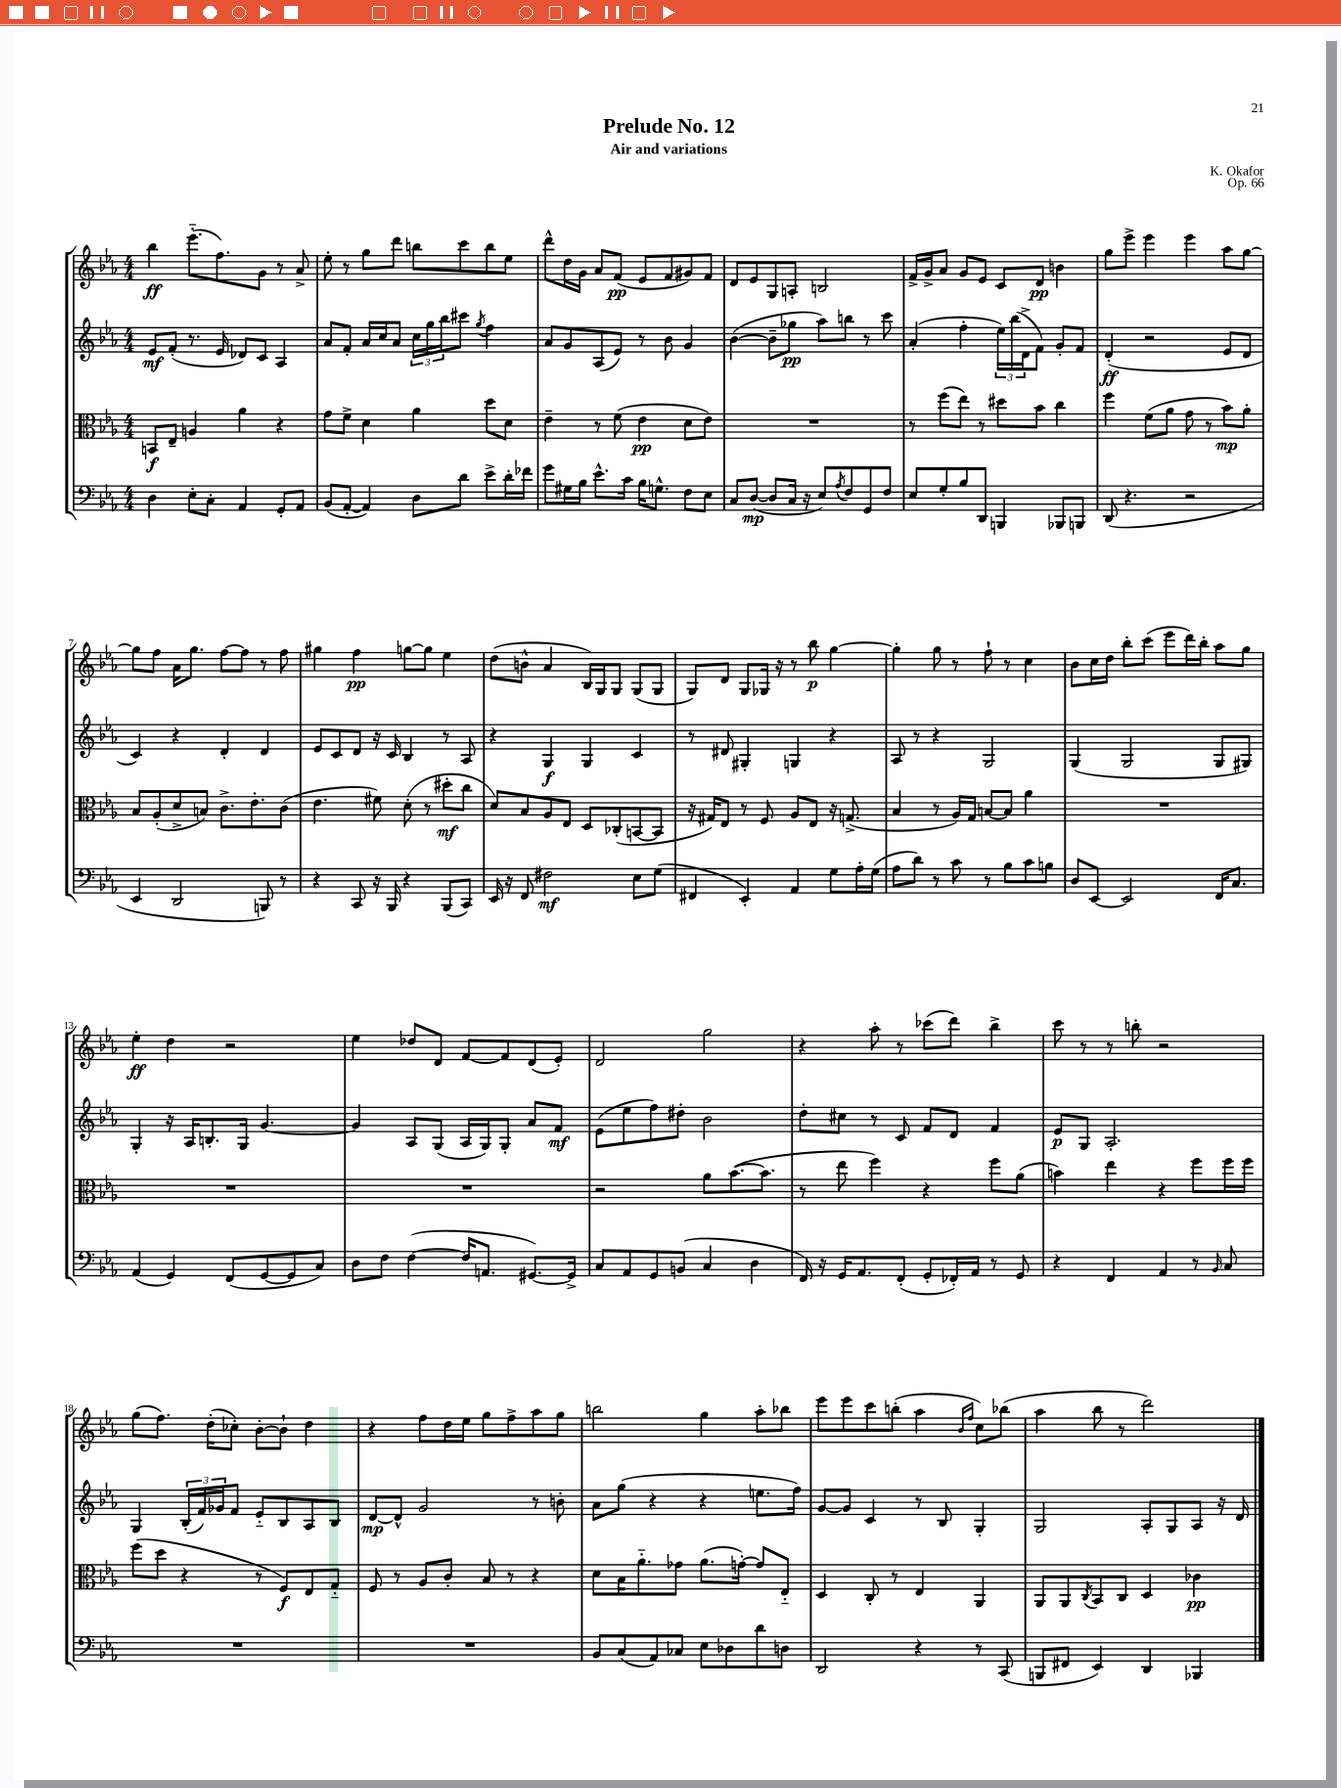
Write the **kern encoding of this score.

**kern	**dynam	**kern	**dynam	**kern	**dynam	**kern	**dynam
*part4	*part4	*part3	*part3	*part2	*part2	*part1	*part1
*staff4	*staff4	*staff3	*staff3	*staff2	*staff2	*staff1	*staff1
*clefF4	*	*clefC3	*	*clefG2	*	*clefG2	*
*k[b-e-a-]	*	*k[b-e-a-]	*	*k[b-e-a-]	*	*k[b-e-a-]	*
*M4/4	*	*M4/4	*	*M4/4	*	*M4/4	*
=1	=1	=1	=1	=1	=1	=1	=1
4D\	.	8BBn/L	f	8e-/L	mf	4bb-\	ff
.	.	8E-~/J	.	(8f'/J	.	.	.
8E-'\L	.	4An/	.	8.r	.	(8.eee-\L	.
8C'\J	.	.	.	.	.	.	.
.	.	.	.	16e-/	.	8.ff\)	.
4AA-/	.	4a-\	.	8d-X/L)	.	.	.
.	.	.	.	8c/J	.	8g\J	.
8GG'/L	.	4r	.	4A-/	.	8r	.
8AA-/J	.	.	.	.	.	8a-^/	.
=2	=2	=2	=2	=2	=2	=2	=2
(8BB-/L	.	8g\L	.	8a-/L	.	8ee-'\	.
[8AA-'/J	.	8f^\J	.	8f'/J	.	8r	.
4AA-/])	.	4d\	.	16a-/LL	.	8gg\L	.
.	.	.	.	16cc/J	.	.	.
.	.	.	.	8a-/J	.	8ddd\J	.
8D\L	.	4a-\	.	24cc\LL	.	8bbn\L	.
.	.	.	.	24gg\	.	.	.
.	.	.	.	24bb-\J	.	.	.
8d\J	.	.	.	8ccc#X\J	.	8ccc\	.
.	.	.	.	8qgg/	.	.	.
8e-^\L	.	8dd\L	.	4ff\	.	8bb\	.
16d'\L	.	8d\J	.	.	.	8ee-\J	.
16f-X\JJ	.	.	.	.	.	.	.
=3	=3	=3	=3	=3	=3	=3	=3
8g\L	.	4e-~\	.	8a-/L	.	8ddd^^\L	.
16G#X\L	.	.	.	8g/	.	16dd\L	.
16B-\JJ	.	.	.	.	.	16g\JJ	.
8.e-^^\L	.	8r	.	(8A-/	.	8a-/L	.
.	.	(8f\	.	8e-/J)	.	(8f/J	pp
16c\Jk	.	.	.	.	.	.	.
16B-\KL	.	4e-\	pp	8r	.	8e-/L	.
8.Gn^^\J	.	.	.	.	.	.	.
.	.	.	.	8b-\	.	8f/	.
8F\L	.	8d\L	.	4g/	.	8g#X/)	.
8E-\J	.	8e-\J)	.	.	.	8f/J	.
=4	=4	=4	=4	=4	=4	=4	=4
8C/L	.	1r	.	([4b-\	.	8d/L	.
([8D/J	mp	.	.	.	.	8e-/	.
8D/L]	.	.	.	8b-~\L]	.	8G/	.
16C/Jk	.	.	.	8gg-X\J	pp	8An'/J	.
16r	.	.	.	.	.	.	.
8E-/L)	.	.	.	8aa-\L)	.	2Bn/	.
8qA-/	.	.	.	.	.	.	.
8F/	.	.	.	8bbn\J	.	.	.
8GG/	.	.	.	8r	.	.	.
8F/J	.	.	.	8ccc\	.	.	.
=5	=5	=5	=5	=5	=5	=5	=5
8E-/L	.	8r	.	(4a-'/	.	16f^/LL	.
.	.	.	.	.	.	16g^/J	.
8G'/	.	(8ff\L	.	.	.	8a-/J	.
8B-/	.	8ee-\J)	.	4ff'\	.	8g/L	.
8DD/J	.	8r	.	.	.	8e-/J	.
4BBBn/	.	8dd#X\L	.	24ee-\LL)	.	8c/L	.
.	.	.	.	(24bb-\	.	.	.
.	.	.	.	24d^\J	.	.	.
.	.	8b-\J	.	8f\J)	.	8d/J	pp
8BBB-X/L	.	4cc\	.	8g'/L	.	4bn\	.
8BBBn/J	.	.	.	8f/J	.	.	.
=6	=6	=6	=6	=6	=6	=6	=6
(8DD/	.	4ff\	.	(4d'/	ff	8gg\L	.
4.r	.	.	.	.	.	8eee-^\J	.
.	.	(8f\L	.	2r	.	4eee-\	.
.	.	8a-\J	.	.	.	.	.
2r	.	8g\	.	.	.	4eee-\	.
.	.	8r	.	.	.	.	.
.	.	8b-\L)	mp	8e-/L	.	8aa-\L	.
.	.	8a-'\J	.	8d/J	.	[8gg\J	.
!!LO:LB:g=z
=7	=7	=7	=7	=7	=7	=7	=7
4EE-/	.	8B-/L	.	4c/)	.	8gg\L]	.
.	.	(8A-'/	.	.	.	8ff\J	.
2DD/	.	8d^/	.	4r	.	16a-\KL	.
.	.	.	.	.	.	8.gg\J	.
.	.	8Bn/J)	.	.	.	.	.
.	.	8.c^\L	.	4d'/	.	[8ff\L	.
.	.	.	.	.	.	8ff\J]	.
.	.	8.e-'\	.	.	.	.	.
8BBBn/)	.	.	.	4d/	.	8r	.
8r	.	(8c\J	.	.	.	8ff\	.
=8	=8	=8	=8	=8	=8	=8	=8
4r	.	4.e-\	.	8e-/L	.	4gg#X\	.
.	.	.	.	8c/	.	.	.
8CC/	.	.	.	8d/J	.	4ff\	pp
16r	.	8f#X\)	.	16r	.	.	.
16BBB-/	.	.	.	16c/	.	.	.
4r	.	(8d'\	.	4B-/	.	[8ggn\L	.
.	.	8r	.	.	.	8gg\J]	.
(8BBB-/L	.	8dd#X'\L	mf	8r	.	4ee-\	.
8CC/J)	.	8cc\J	.	8A-/	.	.	.
=9	=9	=9	=9	=9	=9	=9	=9
16EE-/	.	8d/L)	.	4r	.	(8dd\L	.
16r	.	.	.	.	.	.	.
8FF/	.	8B-/	.	.	.	8bn^^\J	.
2F#X\	mf	8A-/	.	4G/	f	4a-/	.
.	.	8E-/J	.	.	.	.	.
.	.	8D/L	.	4G/	.	16B-/LL)	.
.	.	.	.	.	.	16G/J	.
.	.	(8C-X'/	.	.	.	8G/J	.
8E-\L	.	[8BBn/	.	4c/	.	(8G/L	.
(8G\J	.	8BB/J]	.	.	.	8G/J	.
=10	=10	=10	=10	=10	=10	=10	=10
4FF#X/	.	16r	.	8r	.	8G/L)	.
.	.	16G#X/KL)	.	.	.	.	.
.	.	8E-/J	.	8d#X/	.	8d/J	.
4EE-'/)	.	8r	.	4G#X'/	.	8G/L	.
.	.	8F/	.	.	.	16G-X/Jk	.
.	.	.	.	.	.	16r	.
4AA-/	.	8A-/L	.	4Gn/	.	8r	.
.	.	8E-/J	.	.	.	8bb-\	p
8G\L	.	16r	.	4r	.	[4gg\	.
.	.	(8.Gn^/	.	.	.	.	.
16A-'\L	.	.	.	.	.	.	.
(16G\JJ	.	.	.	.	.	.	.
=11	=11	=11	=11	=11	=11	=11	=11
8A-\L	.	4B-/	.	8A-/	.	4gg'\]	.
8d\J)	.	.	.	8r	.	.	.
8r	.	8r	.	4r	.	8gg\	.
8c\	.	16A-/LL)	.	.	.	8r	.
.	.	16G/JJ	.	.	.	.	.
8r	.	[8Bn/L	.	2G/	.	8ff`\	.
8B-\L	.	8B/J]	.	.	.	8r	.
8c\	.	4a-\	.	.	.	4cc\	.
8Bn\J	.	.	.	.	.	.	.
=12	=12	=12	=12	=12	=12	=12	=12
8D/L	.	1r	.	(4G/	.	8b-\L	.
[8EE-/J	.	.	.	.	.	16cc\L	.
.	.	.	.	.	.	16dd\JJ	.
2EE-/]	.	.	.	2G/	.	8bb-'\L	.
.	.	.	.	.	.	(8ccc\J	.
.	.	.	.	.	.	8eee-\L	.
.	.	.	.	.	.	16ddd\L)	.
.	.	.	.	.	.	16bb-'\JJ	.
16FF/KL	.	.	.	8G/L	.	8aa-\L	.
8.C/J	.	.	.	.	.	.	.
.	.	.	.	8G#X/J)	.	8gg\J	.
!!LO:LB:g=z
=13	=13	=13	=13	=13	=13	=13	=13
(4AA-/	.	1r	.	4G'/	.	4ee-'\	ff
4GG/)	.	.	.	16r	.	4dd\	.
.	.	.	.	16A-/KL	.	.	.
.	.	.	.	8.Bn'/	.	.	.
(8FF/L	.	.	.	.	.	2r	.
.	.	.	.	16G/Jk	.	.	.
[8GG/	.	.	.	[4.g/	.	.	.
8GG/]	.	.	.	.	.	.	.
8C/J)	.	.	.	.	.	.	.
=14	=14	=14	=14	=14	=14	=14	=14
8D\L	.	1r	.	4g/]	.	4ee-\	.
8F\J	.	.	.	.	.	.	.
([4F\	.	.	.	8A-/L	.	8dd-X/L	.
.	.	.	.	(8G/J	.	8d/J	.
16F/KL]	.	.	.	16A-/LL	.	[8f/L	.
8.AAn/J	.	.	.	16G/J)	.	.	.
.	.	.	.	8G'/J	.	8f/]	.
[8.GG#X/L)	.	.	.	8a-/L	.	(8d/	.
.	.	.	.	8f/J	mf	8e-'/J)	.
16GG#^/Jk]	.	.	.	.	.	.	.
=15	=15	=15	=15	=15	=15	=15	=15
8C/L	.	2r	.	(8e-\L	.	2d/	.
8AA-/	.	.	.	8ee-\	.	.	.
8GG/	.	.	.	8ff\)	.	.	.
(8BBn/J	.	.	.	8dd#X'\J	.	.	.
4C/	.	8a-\L	.	2b-\	.	2gg\	.
.	.	([8.b-\	.	.	.	.	.
4D\	.	.	.	.	.	.	.
.	.	8.b-\J]	.	.	.	.	.
=16	=16	=16	=16	=16	=16	=16	=16
16FF/)	.	8r	.	8dd'\L	.	4r	.
16r	.	.	.	.	.	.	.
16GG/KL	.	8ee-\	.	8cc#X\J	.	.	.
8.AA-/	.	.	.	.	.	.	.
.	.	4ff\)	.	8r	.	8aa-'\	.
(8FF'/J	.	.	.	8c/	.	8r	.
8GG'/L	.	4r	.	8f/L	.	(8ccc-X\L	.
16FF-X'/L)	.	.	.	8d/J	.	8ddd\J)	.
16AA-/JJ	.	.	.	.	.	.	.
8r	.	8ff\L	.	4f/	.	4bb-^\	.
8GG/	.	(8a-\J	.	.	.	.	.
=17	=17	=17	=17	=17	=17	=17	=17
4r	.	4bn\)	.	8e-/L	p	8ccc\	.
.	.	.	.	8G/J	.	8r	.
4FF/	.	4ee-\	.	2.A-'/	.	8r	.
.	.	.	.	.	.	8bbn'\	.
4AA-/	.	4r	.	.	.	2r	.
8r	.	8ff\L	.	.	.	.	.
16qqBB-/	.	.	.	.	.	.	.
8C/	.	16ff\L	.	.	.	.	.
.	.	16ff\JJ	.	.	.	.	.
!!LO:LB:g=z
=18	=18	=18	=18	=18	=18	=18	=18
1r	.	(8ff\L	.	4G/	.	(8gg\L	.
.	.	8dd\J	.	.	.	8.ff\J)	.
.	.	4r	.	(24B-'/LL	.	.	.
.	.	.	.	24f/)	.	.	.
.	.	.	.	.	.	(16dd'\KL	.
.	.	.	.	24g-X/J	.	.	.
.	.	.	.	8f/J	.	8cc-X'\J)	.
.	.	8r	.	8e-/L	.	[8b-'\L	.
.	.	8F/L)	f	8B-/	.	8b-`\J]	.
.	.	8E-/	.	8A-/	.	4dd\	.
.	.	8G/J	.	8B-/J	.	.	.
=19	=19	=19	=19	=19	=19	=19	=19
1r	.	8F/	.	[8d/L	mp	4r	.
.	.	8r	.	8d^^/J]	.	.	.
.	.	8A-/L	.	2g/	.	8ff\L	.
.	.	8c'/J	.	.	.	16dd\L	.
.	.	.	.	.	.	16ee-\JJ	.
.	.	8B-/	.	.	.	8gg\L	.
.	.	8r	.	.	.	8ff^\	.
.	.	4r	.	8r	.	8aa-\	.
.	.	.	.	8bn'\	.	8gg\J	.
=20	=20	=20	=20	=20	=20	=20	=20
8BB-/L	.	8d\L	.	8a-\L	.	2bbn\	.
(8C/	.	16B-\K	.	(8gg\J	.	.	.
.	.	8.a-\	.	.	.	.	.
8AA-/)	.	.	.	4r	.	.	.
8C-X/J	.	8g-X\J	.	.	.	.	.
8E-\L	.	(8.a-\L	.	4r	.	4gg\	.
8D-X\	.	.	.	.	.	.	.
.	.	[16gn'\Jk)	.	.	.	.	.
8d\	.	8g/L]	.	8.een\L	.	8aa-'\L	.
8Dn\J	.	8E-/J	.	.	.	8bb-X\J	.
.	.	.	.	16ff\Jk)	.	.	.
=21	=21	=21	=21	=21	=21	=21	=21
2DD/	.	4D/	.	[8g/L	.	8eee-\L	.
.	.	.	.	8g/J]	.	8eee-\	.
.	.	8C'/	.	4c/	.	8ccc\	.
.	.	8r	.	.	.	(8bbn'\J	.
4r	.	4E-/	.	8r	.	4aa-\	.
.	.	.	.	8B-/	.	.	.
.	.	.	.	.	.	16qqb-/LL	.
.	.	.	.	.	.	16qqff/JJ	.
8r	.	4AA-/	.	4G'/	.	8cc\L)	.
(8CC/	.	.	.	.	.	(8bb-X\J	.
=22	=22	=22	=22	=22	=22	=22	=22
8BBBn/L	.	8AA-/L	.	2G/	.	4aa-\	.
8FF#X/J	.	8AA-/	.	.	.	.	.
.	.	8qC/	.	.	.	.	.
4EE-/)	.	8BB-/	.	.	.	8bb-\	.
.	.	8C/J	.	.	.	8r	.
4DD/	.	4D/	.	8A-'/L	.	2ddd\)	.
.	.	.	.	8G/	.	.	.
4BBB-X/	.	4c-X\	pp	8A-/J	.	.	.
.	.	.	.	16r	.	.	.
.	.	.	.	16d/	.	.	.
==	==	==	==	==	==	==	==
*-	*-	*-	*-	*-	*-	*-	*-
